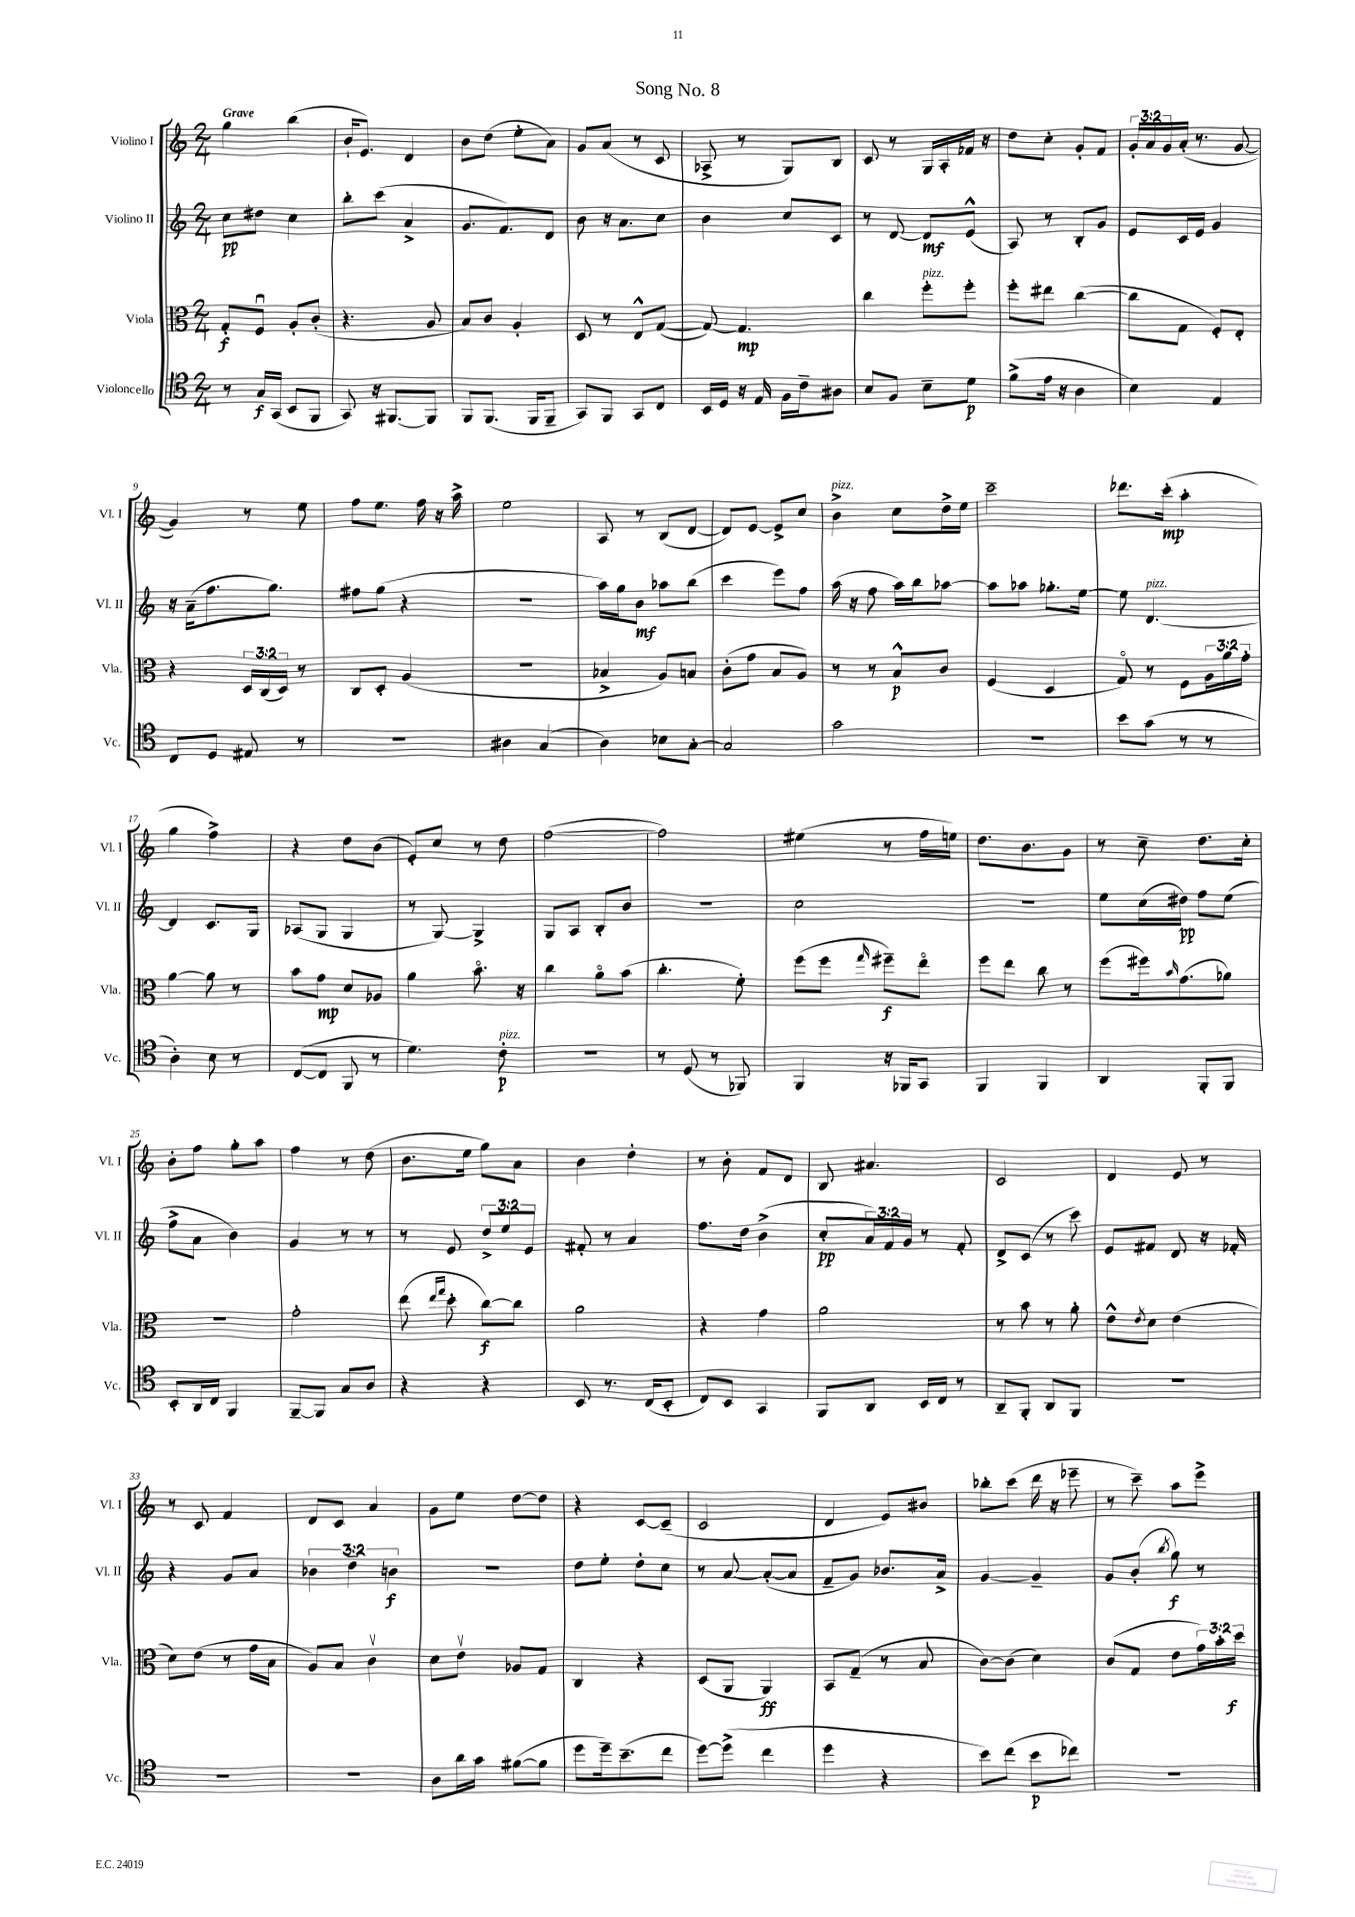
\header { title = "Song No. 8" }
<<
\new StaffGroup <<
\new Staff = "s0" \with { instrumentName = "Violino I" shortInstrumentName = "Vl. I" } {
    \clef treble \key c \major \numericTimeSignature \time 2/4 \override Staff.TupletNumber.text = #tuplet-number::calc-fraction-text \tempo "Grave"
    g''4 b''4( |
    b'16-! e'8.) d'4 |
    b'8 d''8( e''8-. a'8) |
    g'8 a'8( r8 c'8 |
    aes8-> r8 g8) b8 |
    c'8 r8 g16 a16-. fes'16 r16 |
    d''8 c''8-. g'8-. f'8 |
    \tuplet 3/2 { g'16-. a'16 g'16 } a'16-.( r8. g'8~ |
    g'4) r8 e''8 |
    f''8 e''8. f''16 r16 a''16-> |
    e''2 |
    a8 r8 b8( d'8~ |
    d'8) e'8~ e'8-> c''8 |
    b'4->^\markup { \italic "pizz." } c''8 d''16-> e''16 |
    c'''2-- |
    des'''8. c'''16-.\mp( a''4-. |
    g''4 f''4->) |
    r4 d''8 b'8( |
    e'8-.) c''8 r8 d''8 |
    f''2~( |
    f''2) |
    eis''4( r8 f''16 e''16) |
    d''8. b'8. g'8 |
    r8 c''8-- d''8. c''16-. |
    b'8-. f''8 g''8-. a''8 |
    f''4 r8 d''8( |
    b'8. e''16 g''8) a'8 |
    b'4 d''4-. |
    r8 b'8-. f'8 d'8 |
    b8 ais'4. |
    c'2 |
    d'4 e'8 r8 |
    r8 c'8 f'4 |
    d'8 c'8 a'4 |
    g'8 e''8 d''8~ d''8 |
    r4 c'8~ c'8--( |
    c'2 |
    d'4 e'8) bis'8 |
    bes''8-. c'''8( d'''16 r16 ees'''8-- |
    r8 c'''8--) a''8 e'''8-> \bar "|." |
}
\new Staff = "s1" \with { instrumentName = "Violino II" shortInstrumentName = "Vl. II" } {
    \clef treble \key c \major \numericTimeSignature \time 2/4 \override Staff.TupletNumber.text = #tuplet-number::calc-fraction-text
    c''8\pp dis''8 c''4 |
    b''8-. c'''8( a'4-> |
    g'8. f'8.) d'8 |
    b'8 r16 a'8. c''8 |
    b'4 c''8 c'8 |
    r8 d'8~ d'8\mf e'8-^( |
    a8) r8 b8-. g'8 |
    e'8 c'16 e'16 g'4 |
    r16 a'16--( f''8. g''8.) |
    fis''8 g''8( r4 |
    r2 |
    a''16) g''16 b'8\mf aes''8 b''8( |
    c'''4 e'''8) f''8 |
    a''16( r16 f''8 a''16) b''16 aes''8~ |
    aes''8 aes''8 ges''8.-. e''16~ |
    e''8 d'4.~^\markup { \italic "pizz." } |
    d'4 c'8. g16 |
    aes8( g8 g4 |
    r8 g8~) g4-> |
    g8 a8 b8-. b'8 |
    R2 |
    c''2 |
    R2 |
    e''8 c''16( dis''16\pp) f''8 e''8( |
    f''8-> a'8 b'4) |
    g'4 r8 r8 |
    r8 e'8 \tuplet 3/2 { d''8-> e''8 e'8 } |
    fis'8-. r8 a'4 |
    f''8. d''16 b'4->( |
    c''8-.\pp \tuplet 3/2 { a'16) f'16 g'16 } r8 f'8-. |
    d'8-> c'8( r8 c'''8) |
    e'8 fis'8 d'8 r16 fes'16-. |
    r4 g'8 a'8 |
    \tuplet 3/2 { bes'4 d''4-- b'4\f } |
    R2 |
    d''8 e''8-. d''8-. c''8 |
    r8 a'8~ a'8~-.( a'8 |
    f'8-- g'8) bes'8. a'16-> |
    g'4~ g'4-- |
    g'8 b'8-.( \acciaccatura { b''8 } g''8\f) r8 \bar "|." |
}
\new Staff = "s2" \with { instrumentName = "Viola" shortInstrumentName = "Vla." } {
    \clef alto \key c \major \numericTimeSignature \time 2/4 \override Staff.TupletNumber.text = #tuplet-number::calc-fraction-text
    g8-.\f f8\downbow a8-. c'8-.( |
    r4. a8 |
    b8) c'8 a4-. |
    d8 r8 e8-^ g8~( |
    g8~) g4.\mp |
    c''4 f''8-.^\markup { \italic "pizz." } f''8-. |
    f''8-. eis''8 c''4~( |
    c''8 g8 f8-.) e8-. |
    r4 \tuplet 3/2 { d16 c16( d16) } r8 |
    c8 d8-. a4( |
    r2 |
    bes4-> a8) b8 |
    c'8-.( g'8 b8 a8) |
    r8 r8 b8-^\p c'8 |
    f4( d4 |
    g8\flageolet) r8 f8 \tuplet 3/2 { a16 a'16 g'16-. } |
    a'4~ a'8 r8 |
    b'8 g'8\mp d'8 aes8 |
    a'4 b'8.\flageolet r16 |
    c''4 a'8\flageolet b'8( |
    c''4.-. f'8-.) |
    f''8( f''8 \grace { g''16 } fis''8--\f) e''8\flageolet |
    f''8 e''8 c''8 r8 |
    f''8( fis''16) \grace { b'16 } g'8.( aes'8) |
    R2 |
    g'2-. |
    e''8( \grace { e''16 g''16 } d''8-. c''8~\f) c''8 |
    a'2 |
    r4 g'4 |
    a'2 |
    r8 b'8 r8 a'8-. |
    e'8-^ \acciaccatura { e'8 } d'8 e'4( |
    d'8) e'8( r8 g'16 b16 |
    a8) b8 c'4\upbow |
    d'8 e'8\upbow aes8 g8 |
    c4 r4 |
    d8( a,8 a,4\ff) |
    b,8 g8--( r8 b8 |
    c'8~) c'8( d'4) |
    c'8( g8 e'8 \tuplet 3/2 { g'16) b'16-. d''16\f } \bar "|." |
}
\new Staff = "s3" \with { instrumentName = "Violoncello" shortInstrumentName = "Vc." } {
    \clef tenor \key c \major \numericTimeSignature \time 2/4
    r8 g16\f g,16( b,8 f,8 |
    g,8) r16 fis,8.~ fis,8 |
    f,8 f,8.( f,16 f,8-- |
    g,8) f,8 g,8 c8 |
    b,16 d16 r16 e16 f16 c'16-- ais8 |
    b8 f8 b8-- d'8\p |
    f'8->( e'16 r16 a4 |
    b4) e4 |
    c8 d8 eis8 r8 |
    r2 |
    ais4 g4( |
    a4) bes8 g8~-. |
    g2 |
    g'2 |
    R2 |
    b'8 g'8( r8 r8 |
    a4-.) b8 r8 |
    c8~( c8 f,8 r8 |
    d'4.) c'8-.\p^\markup { \italic "pizz." } |
    R2 |
    r8 d8( r8 fes,8) |
    f,4 r16 fes,16 g,8 |
    f,4 f,4 |
    a,4 f,8-. f,8 |
    b,8-. a,16 c16 f,4 |
    f,8~-- f,8 g8 a8 |
    r4 r4 |
    b,8 r8. c16( b,8-. |
    c8) b,8 g,4 |
    f,8 a,8 b,16 c16 r8 |
    a,8-- f,8-. a,8 f,8 |
    R2 |
    R2 |
    R2 |
    a8 a'16 g'16 fis'8~( fis'8 |
    d''8 d''16--) b'8.--( c''8 |
    d''8~) d''8->( c''4 |
    d''4 r4 |
    b'8) c''8( b'8\p ces''8) |
    R2 \bar "|." |
}
>>
>>
